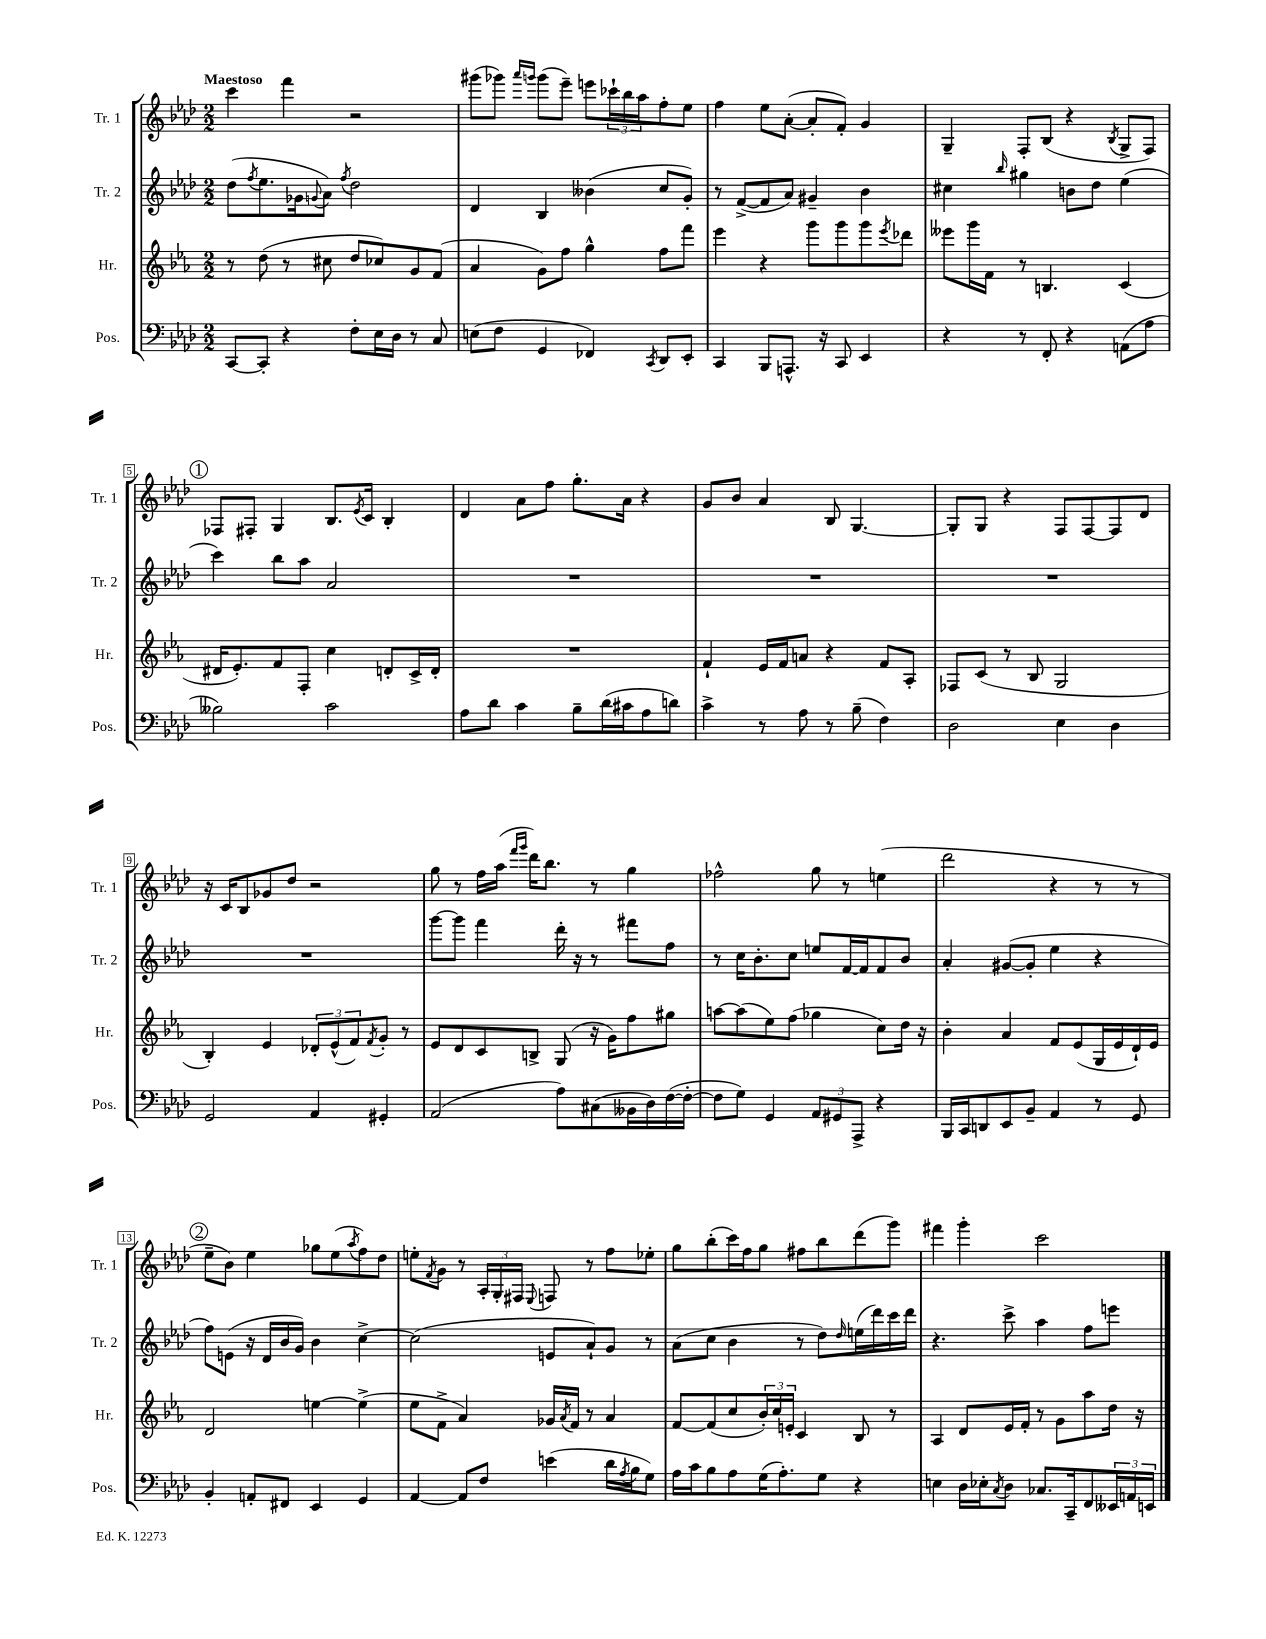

**kern	**kern	**kern	**kern
*staff4	*staff3	*staff2	*staff1
*clefF4	*clefG2	*clefG2	*clefG2
*k[b-e-a-d-]	*k[b-e-a-]	*k[b-e-a-d-]	*k[b-e-a-d-]
*M2/2	*M2/2	*M2/2	*M2/2
[8CC	8r	(8dd-	4ccc
.	.	8qff	.
8CC']	(8dd	8.ee-	.
4r	8r	.	4fff
.	.	16g-	.
.	.	8qqg	.
.	8cc#	8a-)	.
.	.	8qff	.
8F'	8dd	2dd-	2r
16E-	8cc-)	.	.
16D-	.	.	.
8r	8g	.	.
8C	(8f	.	.
=	=	=	=
(8E	4a-	4d-	(8ggg#
8F	.	.	8ggg-)
.	.	.	16qqaaa-
.	.	.	16qqggg
4GG	8g)	4B-	(8ggg
.	8ff	.	8eee-~)
4FF-)	4gg^^	(4b--	8eee
.	.	.	24ccc-`
.	.	.	24bb-
.	.	.	24aa-
8qCC	.	.	.
8DD-	8ff	8cc	8ff'
8EE-'	8fff	8g')	8ee-
=	=	=	=
4CC	4eee-	8r	4ff
.	.	([8f^	.
8BBB-	4r	8f]	8ee-
8.AAA^^	.	8a-)	([8a-'
.	8ggg	4g#~	8a-']
16r	.	.	.
8CC	8ggg	.	8f')
4EE-	8ggg	4b-	4g
.	8qeee-	.	.
.	8ddd-	.	.
=	=	=	=
4r	8eee--	4cc#	4G~
.	16ggg	.	.
.	16f	.	.
.	.	16qqbb-	.
8r	8r	4gg#	8F'
8FF'	4.B	.	(8B-
4r	.	8b	4r
.	.	8dd-	.
.	.	.	8qB-
(8AA	(4c	(4ee-	8G^
8A-	.	.	8F)
=	=	=	=
2B--)	16d#	4ccc)	8F-
.	8.e-')	.	.
.	.	.	8F#'
.	8f	8bb-	4G
.	8F'	8aa-	.
2c	4cc	2a-	8.B-
.	.	.	8qe-
.	.	.	16c
.	8d'	.	4B-'
.	16c^	.	.
.	16d'	.	.
=	=	=	=
8A-	1r	1r	4d-
8d-	.	.	.
4c	.	.	8a-
.	.	.	8ff
8B-~	.	.	8.gg'
(16d-	.	.	.
16c#	.	.	16a-
8A-	.	.	4r
8d)	.	.	.
=	=	=	=
4c^	4f`	1r	8g
.	.	.	8b-
8r	16e-	.	4a-
.	16f	.	.
8A-	8a	.	.
8r	4r	.	8B-
(8B-~	.	.	[4.G
4F)	8f	.	.
.	8A-'	.	.
=	=	=	=
2D-	8F-	1r	8G']
.	(8c	.	8G
.	8r	.	4r
.	8B-	.	.
4E-	2G	.	8F
.	.	.	[8F
4D-	.	.	8F]
.	.	.	8d-
=	=	=	=
2GG	4B-')	1r	16r
.	.	.	16c
.	.	.	8B-
.	4e-	.	8g-
.	.	.	8dd-
4AA-	12d-'	.	2r
.	(12e-^^	.	.
.	12f)	.	.
.	8qf	.	.
4GG#'	8g'	.	.
.	8r	.	.
=	=	=	=
(2AA-	8e-	[8ggg	8gg
.	8d	8ggg]	8r
.	8c	4fff	16ff
.	.	.	(16aa-
.	.	.	16qqfff
.	.	.	16qqggg
.	8B^	.	16ddd-)
.	.	.	8.bb-
8A-)	(8G	16ddd-'	.
.	.	16r	.
(8C#	16r	8r	8r
.	16g)	.	.
16BB--	8ff	8fff#	4gg
16D-)	.	.	.
([16F	8gg#	8ff	.
16F'_	.	.	.
=	=	=	=
8F]	[8aa	8r	2ff-^^
8G)	(8aa]	16cc	.
.	.	8.b-'	.
4GG	8ee-)	.	.
.	(8ff	8cc	.
12AA-	4gg-	8ee	8gg
12GG#	.	.	.
.	.	[16f	8r
12AAA-^	.	.	.
.	.	16f]	.
4r	8cc)	8f	(4ee
.	16dd	8b-	.
.	16r	.	.
=	=	=	=
16BBB-	4b-'	4a-'	2ddd-
16CC	.	.	.
8DD	.	.	.
8EE-	4a-	([8g#	.
8BB-~	.	8g#']	.
4AA-	8f	4ee-	4r
.	(8e-	.	.
8r	16G	4r	8r
.	16e-	.	.
8GG	16d`)	.	8r
.	16e-	.	.
=	=	=	=
4BB-'	2d	8ff)	8ee-~
.	.	(8e	8b-)
8AA'	.	16r	4ee-
.	.	16d-	.
8FF#	.	16b-	.
.	.	16g)	.
4EE-	[4ee	4b-	8gg-
.	.	.	(8ee-
.	.	.	8qaa-
4GG	(4ee^]	[4cc^	8ff)
.	.	.	8dd-
=	=	=	=
[4AA-	8ee-	(2cc]	8ee'
.	.	.	8qf
.	8f^	.	8g
8AA-]	4a-)	.	8r
8F	.	.	24A-'
.	.	.	24G'
.	.	.	24F#
.	.	.	8qqE-
(4e	16g-	8e	8F
.	8qa-	.	.
.	16f	.	.
.	8r	8a-`)	8r
16d-	4a-	8g	8ff
8qA-	.	.	.
16B-	.	.	.
8G)	.	8r	8ee-'
=	=	=	=
16A-	[8f	(8a-	8gg
16c	.	.	.
8B-	(8f]	8cc	(8bb-'
8A-	8cc	4b-	16ccc)
.	.	.	16ff
(16G	24b-')	.	8gg
.	24cc	.	.
8.A-')	.	.	.
.	24e'	.	.
.	4c	8r	8ff#
8G	.	8dd-)	8bb-
.	.	16qqdd-	.
4r	8B-	(16ee	(8ddd-
.	.	16ddd-)	.
.	8r	16ccc	8ggg)
.	.	16ddd-	.
=	=	=	=
4E	4A-	4.r	4fff#
16D-	8d	.	4ggg'
16E-'	.	.	.
8qC	.	.	.
8D-	16e-	8ccc^	.
.	16f'	.	.
8.C-	8r	4aa-	2ccc
.	8g	.	.
16CC~	.	.	.
8FF	8aa-	8ff	.
24EE--	16dd	8eee	.
24AA	.	.	.
.	16r	.	.
24EE	.	.	.
==	==	==	==
*-	*-	*-	*-
